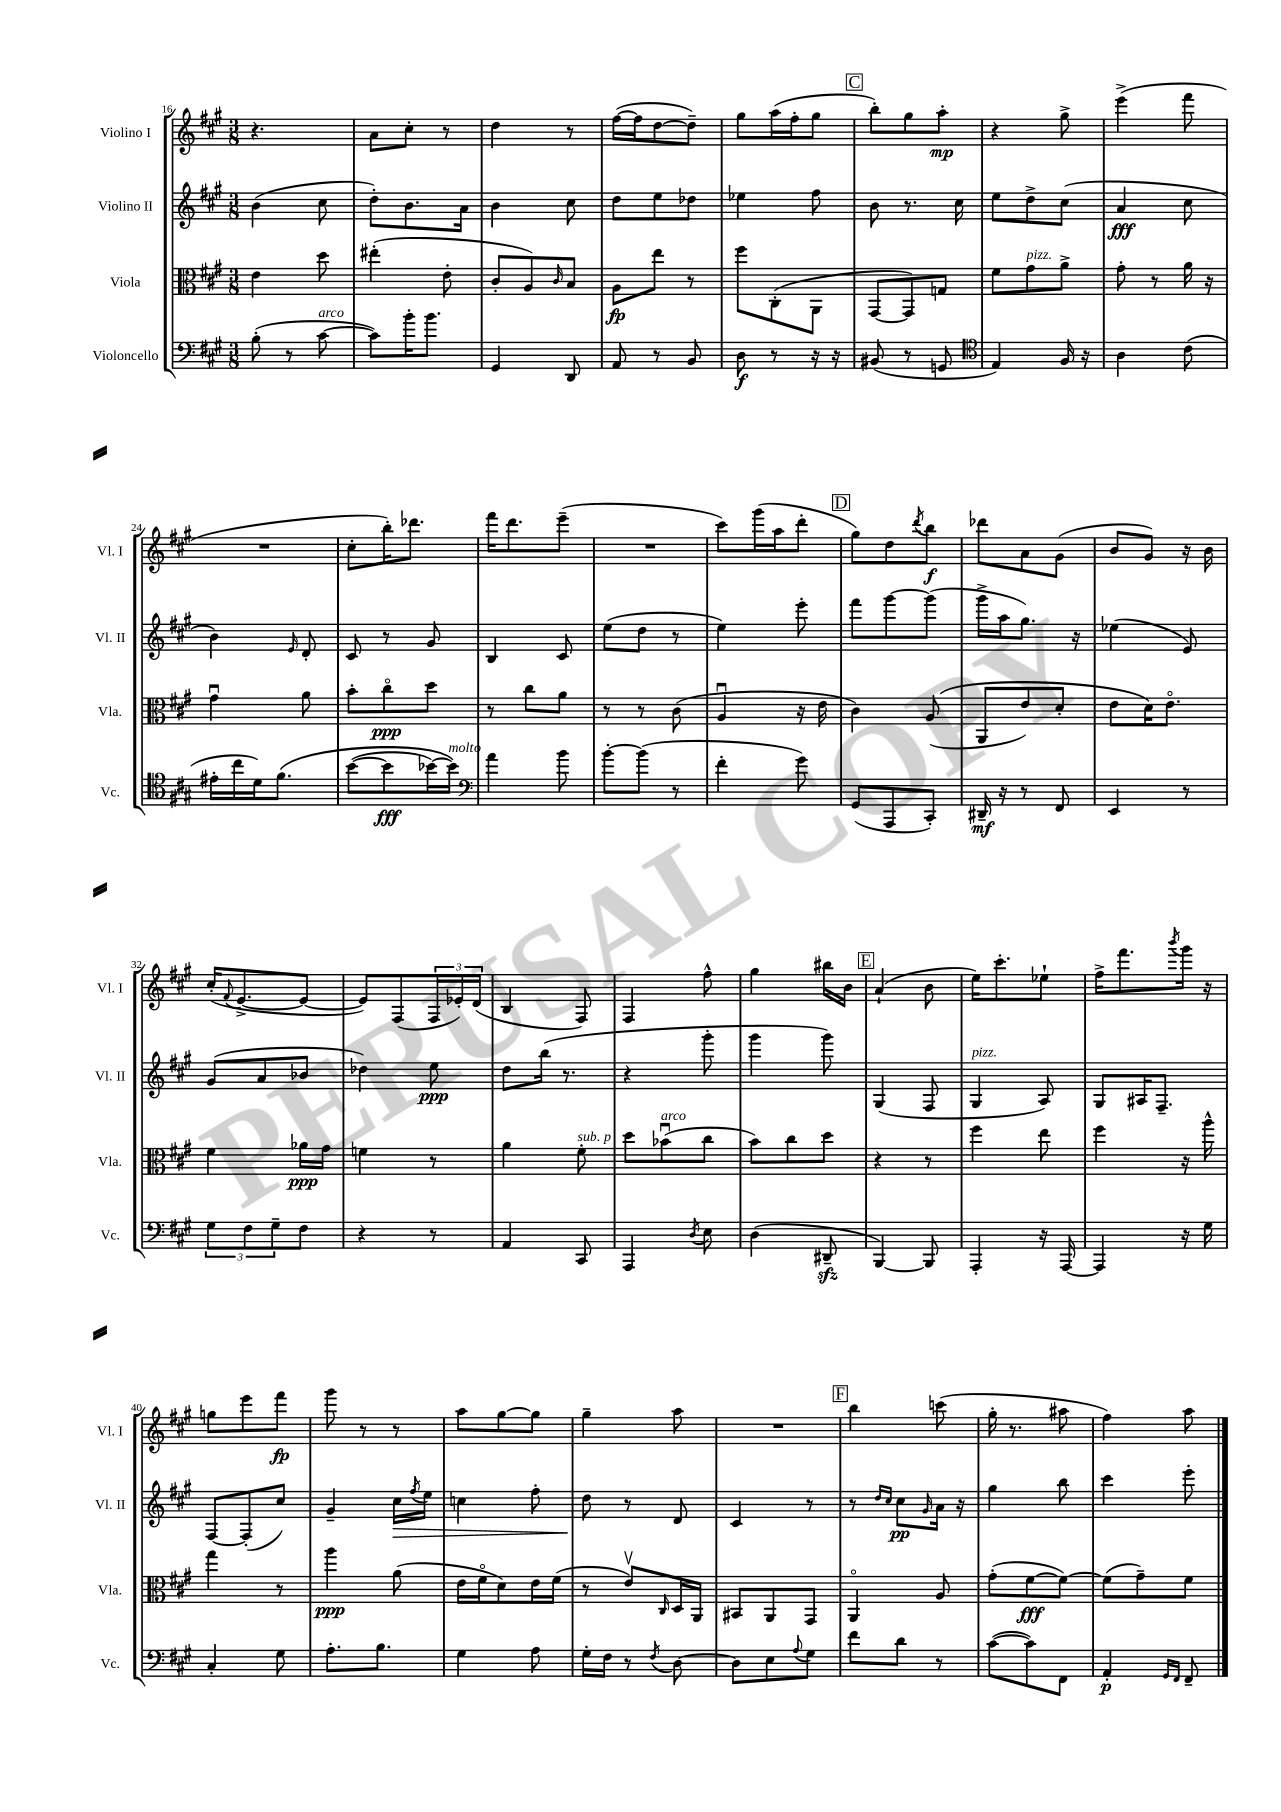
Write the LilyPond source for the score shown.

<<
\new StaffGroup <<
\new Staff = "s0" \with { instrumentName = "Violino I" shortInstrumentName = "Vl. I" } {
    \clef treble \key a \major \numericTimeSignature \time 3/8
    r4. |
    a'8 cis''8-. r8 |
    d''4 r8 |
    fis''16~( fis''16 d''8~ d''8--) |
    gis''8 a''16( fis''16-. gis''8 |
    \mark \markup { \box "C" } b''8-.) gis''8 a''8-.\mp |
    r4 gis''8-> |
    e'''4->( fis'''8 |
    R4. |
    cis''8-. b''16-.) des'''8. |
    fis'''16 d'''8. e'''8--( |
    R4. |
    cis'''8) gis'''16( a''16 d'''8-. |
    \mark \markup { \box "D" } gis''8) d''8 \acciaccatura { d'''8 } b''8\f |
    des'''8 a'8 gis'8( |
    b'8 gis'8) r16 b'16 |
    cis''16-.( \appoggiatura { fis'8 } e'8.~-> e'8~ |
    e'8) fis8( \tuplet 3/2 { fis16 ees'16-.) d'16( } |
    b4 fis8) |
    fis4 fis''8-^ |
    gis''4 bis''16 b'16 |
    \mark \markup { \box "E" } a'4-!( b'8 |
    e''16) cis'''8.-. ees''8-! |
    fis''16-> fis'''8. \acciaccatura { b'''8 } gis'''16 r16 |
    g''8 e'''8 fis'''8\fp |
    gis'''8 r8 r8 |
    a''8 gis''8~ gis''8 |
    gis''4-- a''8 |
    R4. |
    \mark \markup { \box "F" } b''4 c'''8( |
    gis''16-. r8. ais''8 |
    fis''4) a''8 \bar "|." |
}
\new Staff = "s1" \with { instrumentName = "Violino II" shortInstrumentName = "Vl. II" } {
    \clef treble \key a \major \numericTimeSignature \time 3/8
    b'4( cis''8 |
    d''8-.) b'8. a'16 |
    b'4 cis''8 |
    d''8 e''8 des''8 |
    ees''4 fis''8 |
    \mark \markup { \box "C" } b'8 r8. cis''16 |
    e''8 d''8-> cis''8( |
    a'4\fff cis''8 |
    b'4) \grace { e'16 } d'8-. |
    cis'8 r8 gis'8 |
    b4 cis'8 |
    e''8( d''8 r8 |
    e''4) e'''8-. |
    \mark \markup { \box "D" } fis'''8 gis'''8~ gis'''8( |
    gis'''16-> a''16 gis''8.) r16 |
    ees''4( e'8) |
    gis'8( a'8 bes'8 |
    des''4) e''8\ppp |
    d''8 b''16( r8. |
    r4 gis'''8-. |
    gis'''4 gis'''8) |
    \mark \markup { \box "E" } gis4( fis8 |
    gis4^\markup { \italic "pizz." } a8) |
    gis8 ais16 fis8.-- |
    fis8~ fis8-.( cis''8) |
    gis'4-- cis''16\> \acciaccatura { fis''8 } e''16 |
    c''4 fis''8-. |
    d''8\! r8 d'8 |
    cis'4 r8 |
    \mark \markup { \box "F" } r8 \grace { d''16 cis''16 } cis''8\pp \grace { gis'16 } a'16 r16 |
    gis''4 b''8 |
    cis'''4 e'''8-. \bar "|." |
}
\new Staff = "s2" \with { instrumentName = "Viola" shortInstrumentName = "Vla." } {
    \clef alto \key a \major \numericTimeSignature \time 3/8
    e'4 d''8 |
    eis''4-.( e'8-. |
    cis'8-. a8) \grace { cis'16 } b8 |
    a8\fp e''8 r8 |
    fis''8 cis8-.( a,8 |
    \mark \markup { \box "C" } gis,8~ gis,8) g8 |
    fis'8 gis'8^\markup { \italic "pizz." } a'8-> |
    gis'8-. r8 a'16 r16 |
    gis'4\downbow a'8 |
    b'8-. cis''8\flageolet\ppp d''8 |
    r8 cis''8 a'8 |
    r8 r8 cis'8( |
    a4\downbow r16 e'16 |
    \mark \markup { \box "D" } cis'4) a8(\( |
    a,8 e'8) d'8-. |
    e'8 d'16\) e'8.\flageolet |
    fis'4 aes'16\ppp gis'16 |
    f'4 r8 |
    a'4 fis'8-.^\markup { \italic "sub. p" } |
    d''8 bes'8\downbow^\markup { \italic "arco" }( cis''8 |
    b'8) cis''8 d''8 |
    \mark \markup { \box "E" } r4 r8 |
    fis''4 e''8 |
    fis''4 r16 a''16-^ |
    gis''4 r8 |
    a''4\ppp a'8( |
    e'16 fis'16\flageolet d'8) e'16 fis'16( |
    r8 e'8\upbow) \grace { cis16 } d16 a,16 |
    bis,8 a,8 gis,8 |
    \mark \markup { \box "F" } a,4\flageolet a8 |
    gis'8-.( fis'8~\fff fis'8~) |
    fis'8( gis'8--) fis'8 \bar "|." |
}
\new Staff = "s3" \with { instrumentName = "Violoncello" shortInstrumentName = "Vc." } {
    \clef bass \key a \major \numericTimeSignature \time 3/8
    b8-.( r8 cis'8~^\markup { \italic "arco" } |
    cis'8) b'16-. b'8. |
    gis,4 d,8 |
    a,8 r8 b,8 |
    d8\f r8 r16 r16 |
    \mark \markup { \box "C" } bis,8( r8 g,8 |
    \clef tenor e4) fis16 r16 |
    a4 cis'8( |
    eis'16-. cis''16 d'16) fis'8.\( |
    b'8~( b'8\fff bes'16~) bes'16^\markup { \italic "molto" }\) |
    \clef bass a'4 b'8 |
    b'8~-. b'8( r8 |
    fis'4-. gis'8) |
    \mark \markup { \box "D" } gis,8( a,,8 cis,8-.) |
    dis,16--\mf r16 r8 fis,8 |
    e,4 r8 |
    \tuplet 3/2 { gis8 fis8 gis8-- } fis8 |
    r4 r8 |
    a,4 cis,8 |
    a,,4 \acciaccatura { d8 } e8 |
    d4( dis,8--\sfz |
    \mark \markup { \box "E" } b,,4~) b,,8 |
    a,,4-. r16 a,,16~ |
    a,,4 r16 gis16 |
    cis4-. gis8 |
    a8.-. b8. |
    gis4 a8 |
    gis16-. fis16 r8 \acciaccatura { fis8 } d8~ |
    d8 e8 \appoggiatura { a8 } gis8 |
    \mark \markup { \box "F" } fis'8 d'8 r8 |
    cis'8~( cis'8) fis,8 |
    a,4-.\p \grace { gis,16 fis,16 } fis,8-- \bar "|." |
}
>>
>>
\layout { \context { \Score currentBarNumber = #16 } }
